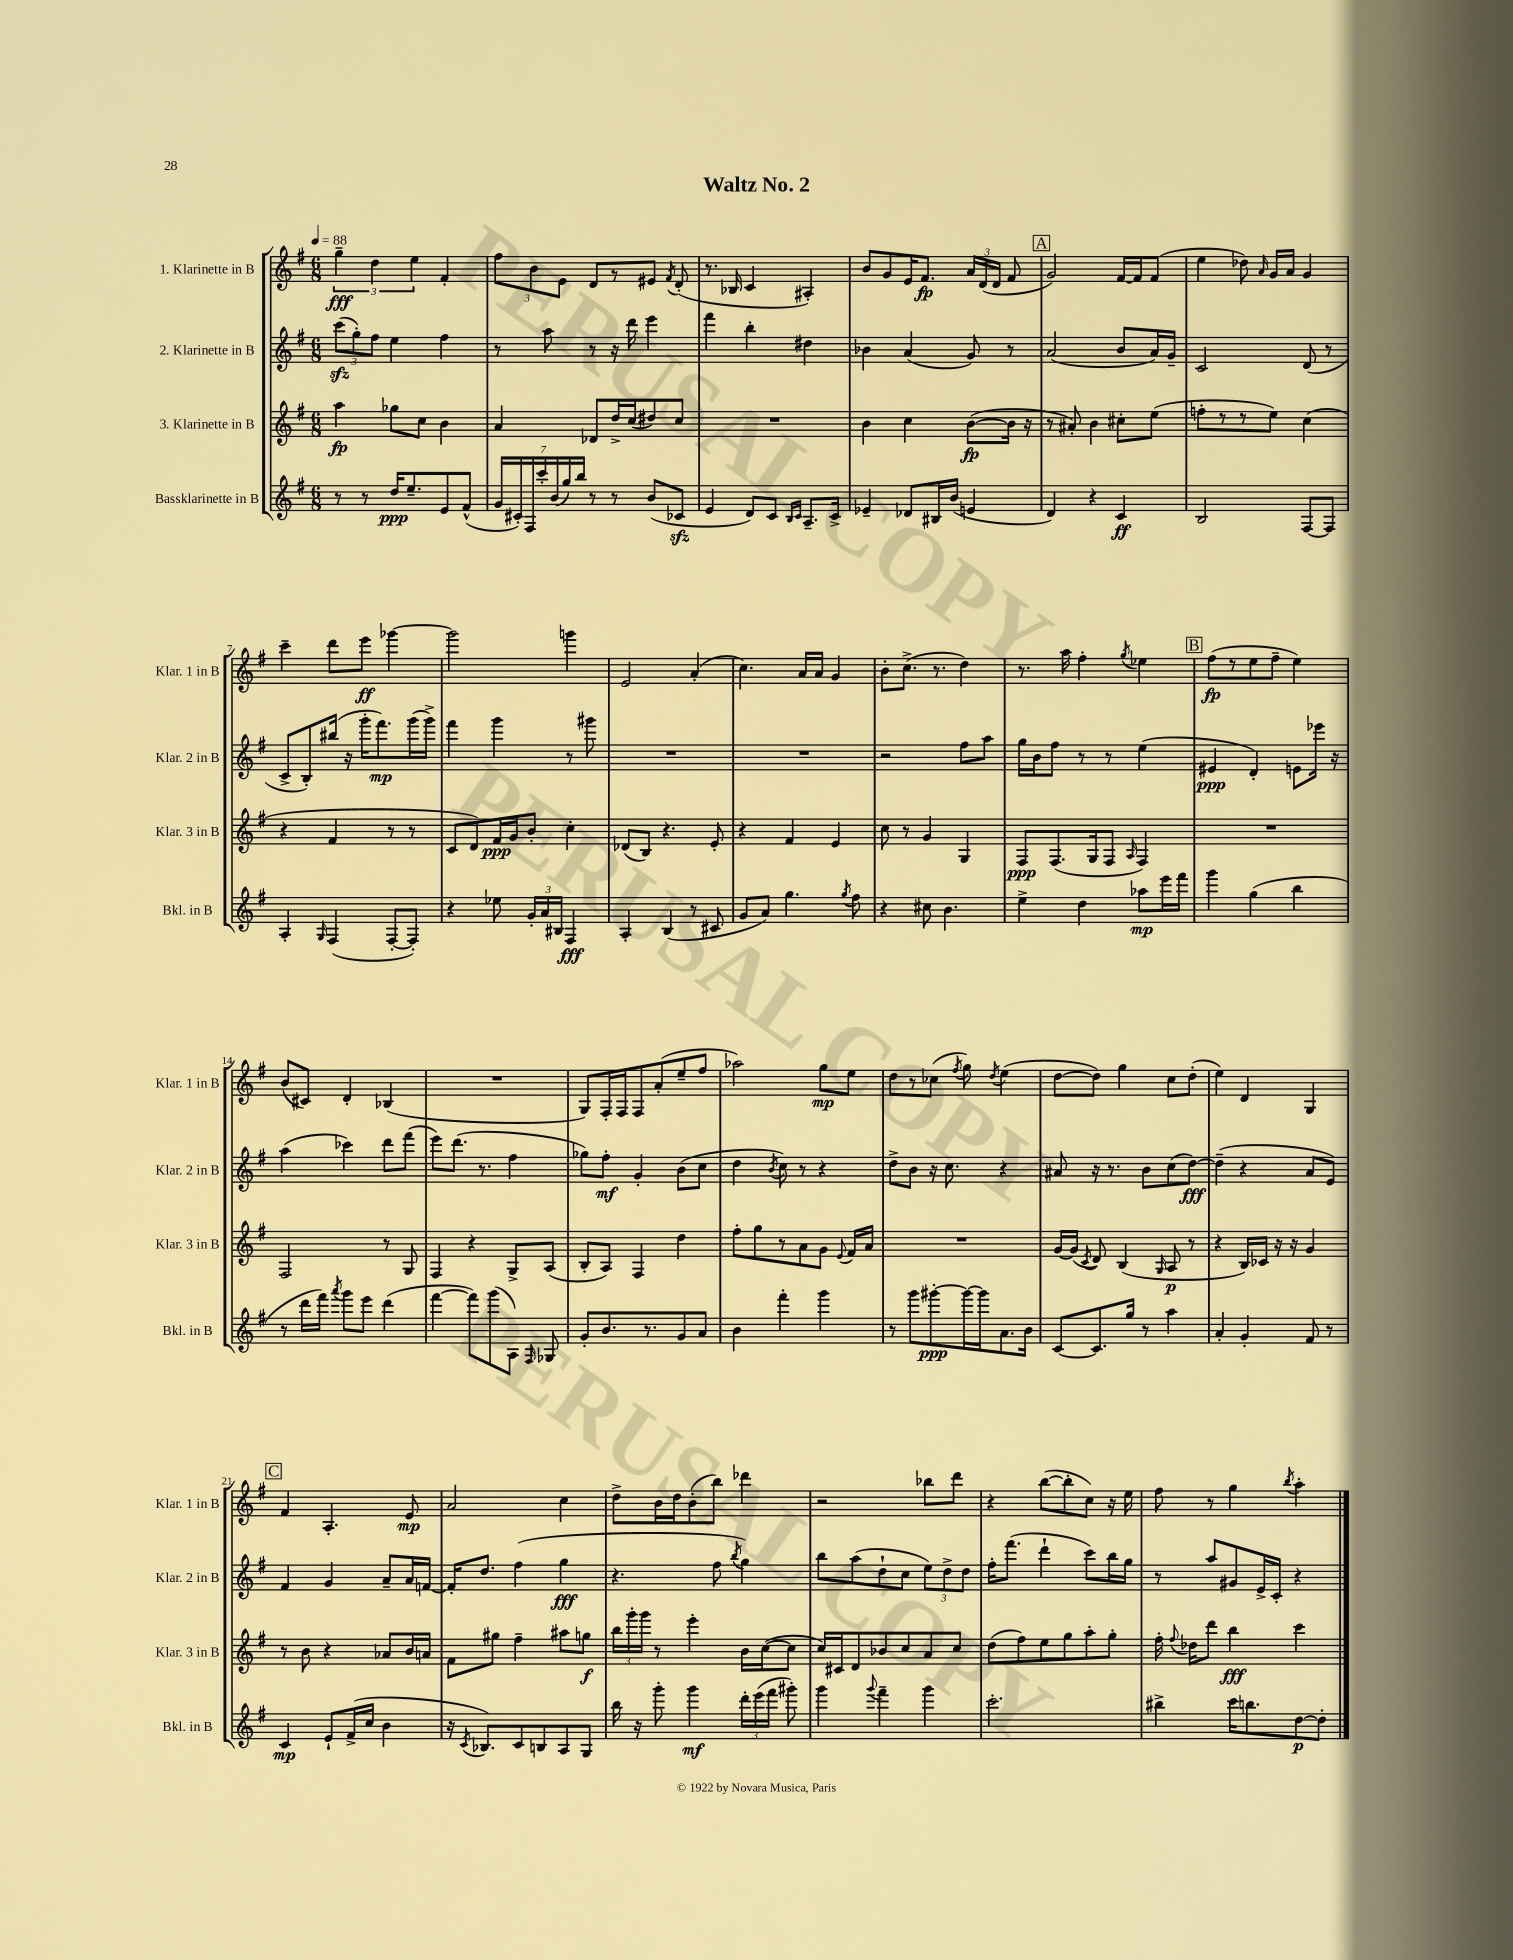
\header { title = "Waltz No. 2" }
<<
\new StaffGroup <<
\new Staff = "s0" \with { instrumentName = "1. Klarinette in B" shortInstrumentName = "Klar. 1 in B" } {
    \clef treble \key g \major \numericTimeSignature \time 6/8 \tempo 4 = 88
    \autoBeamOff \tuplet 3/2 { g''4--\fff d''4 e''4 } fis'4-. |
    \tuplet 3/2 { fis''8[ b'8 e'8] } d'8[ r8 eis'8] \acciaccatura { fis'8 } d'8-.( |
    r8. bes16 c'4 ais4-.) |
    b'8[ g'8 e'16 fis'8.]\fp \tuplet 3/2 { a'16[ d'16( d'16] } fis'8 |
    \mark \markup { \box "A" } g'2) fis'16[~ fis'16 fis'8]( |
    e''4 des''8) \grace { a'16 } g'16[ a'16] g'4 |
    c'''4-- d'''8[ e'''8]\ff ges'''4~ |
    ges'''2 g'''4 |
    e'2 a'4-.( |
    c''4.) a'16[ a'16] g'4 |
    b'8[-. c''8.]->( r8. d''4) |
    r8. a''16 fis''4-. \acciaccatura { g''8 } ees''4 |
    \mark \markup { \box "B" } fis''8[\fp( r8 e''8 fis''8]-- e''4) |
    b'8[( cis'8]) d'4-. bes4( |
    R2. |
    g8[) fis16-. fis16 fis8 a'8-.( e''8-- fis''8] |
    aes''2) g''8[\mp e''8] |
    d''8[ r8 ces''8]( \acciaccatura { fis''8 } g''8) \acciaccatura { d''8 } e''4( |
    d''8[~ d''8]) g''4 c''8[ d''8]-.( |
    e''4) d'4 g4 |
    \mark \markup { \box "C" } fis'4 a4.-. e'8\mp |
    a'2 c''4 |
    d''8[-> b'16 d''16 b'8-.( b''8]) des'''4 |
    r2 bes''8[ d'''8] |
    r4 b''8[~( b''8-. c''8]) r16 e''16 |
    fis''8 r8 g''4 \acciaccatura { b''8 } a''4-. \bar "|." |
}
\new Staff = "s1" \with { instrumentName = "2. Klarinette in B" shortInstrumentName = "Klar. 2 in B" } {
    \clef treble \key g \major \numericTimeSignature \time 6/8
    \autoBeamOff \tuplet 3/2 { c'''8[\sfz( g''8-.) fis''8] } e''4 fis''4 |
    r8 a''8 r8 r16 d'''16 e'''4 |
    fis'''4 b''4-. dis''4 |
    bes'4 a'4( g'8) r8 |
    \mark \markup { \box "A" } a'2( b'8[ a'16) g'16]-- |
    c'2 d'8( r8 |
    c'8[-> b8-.) bis''16]( r16 g'''16[-. fis'''8.\mp) g'''16( g'''16]->) |
    fis'''4 g'''4 r8 gis'''8 |
    R2. |
    R2. |
    r2 fis''8[ a''8] |
    g''16[ b'16 fis''8] r8 r8 e''4( |
    \mark \markup { \box "B" } eis'4\ppp d'4-.) e'8[ ees'''16] r16 |
    a''4( ces'''4) d'''8[ fis'''8]( |
    e'''8[) d'''8.]( r8. fis''4 |
    ges''8[) fis''8]-.\mf g'4-. b'8[( c''8] |
    d''4 \acciaccatura { b'8 } c''8) r8 r4 |
    d''8[-> b'8] r16 c''8. r4 |
    ais'8 r16 r8. b'8[ c''8( d''8]~\fff) |
    d''4--( r4 a'8[ e'8]) |
    \mark \markup { \box "C" } fis'4 g'4 a'8[-- a'16 f'16]~ |
    f'16[-. d''8.] fis''4( g''4\fff |
    r4. fis''8 \acciaccatura { b''8 } g''4) |
    b''8[ a''8( d''8-! c''8] \tuplet 3/2 { e''8[) d''8-> d''8] } |
    fis''16[-. fis'''8.]( d'''4-! c'''8[) b''16 g''16] |
    r8 a''8[ gis'8 e'16-> c'16]-. r4 \bar "|." |
}
\new Staff = "s2" \with { instrumentName = "3. Klarinette in B" shortInstrumentName = "Klar. 3 in B" } {
    \clef treble \key g \major \numericTimeSignature \time 6/8
    \autoBeamOff a''4\fp ges''8[ c''8] b'4 |
    a'4 des'8[ d''16-> c''16( dis''8) c''8] |
    R2. |
    b'4 c''4 b'8[~\fp( b'16] r16 |
    \mark \markup { \box "A" } r8 ais'8-.) b'4 cis''8[-. e''8]( |
    f''8[-. r8 r8 e''8]) c''4( |
    r4 fis'4 r8 r8 |
    c'8[ d'8) fis'16\ppp g'16 b'8]-. c''4-. |
    des'8[( b8]) r4. e'8-. |
    r4 fis'4 e'4 |
    c''8 r8 g'4 g4 |
    fis8[\ppp fis8.( g16 fis8] \grace { a16 } fis4) |
    \mark \markup { \box "B" } R2. |
    fis2 r8 g8 |
    fis4 r4 g8[-> a8]( |
    b8[-. a8]) fis4 d''4 |
    fis''8[-. g''8 r8 a'8 g'8] \appoggiatura { e'8 } fis'16[ a'16] |
    R2. |
    g'16[~ g'16]( \acciaccatura { c'8 } d'8) b4( \grace { g16 } a8\p r8 |
    r4 b16[) ces'16] r16 r16 g'4 |
    \mark \markup { \box "C" } r8 b'8 r4 aes'8[ b'16 a'16] |
    fis'8[ gis''8] fis''4-- ais''8[ g''8]\f |
    \tuplet 3/2 { b''16[ g'''16-. g'''16] } r8 e'''4-. b'16[ c''16~( c''8] |
    c''16[) cis'16 d'8 bes'8 c''8 a'8 c''8] |
    d''8[( fis''8) e''8 g''8 a''8-. g''8]-. |
    fis''16-. \appoggiatura { fis''8 } des''16[ d'''8] b''4\fff c'''4 \bar "|." |
}
\new Staff = "s3" \with { instrumentName = "Bassklarinette in B" shortInstrumentName = "Bkl. in B" } {
    \clef treble \key g \major \numericTimeSignature \time 6/8
    \autoBeamOff r8 r8 d''16[\ppp e''8.-- e'8 fis'8]-^( |
    \tuplet 7/4 { g'16[ cis'16-.) fis16 c'''16-. b'16( g''16) b''16] } r8 r8 b'8[( ces'8]\sfz |
    e'4 d'8[) c'8] \grace { b16[ c'16] } a8.[-- c'16]-> |
    ees'4-- des'8[ bis16 b'16]( e'4 |
    \mark \markup { \box "A" } d'4) r4 c'4\ff |
    b2 fis8[~ fis8] |
    a4-. \grace { g16 } fis4( fis8[~-. fis8]-.) |
    r4 ees''8 \tuplet 3/2 { g'16[-. a'16 bis16] } fis4\fff |
    a4-. b4( r8 cis'8 |
    g'8[ a'8]) g''4. \acciaccatura { g''8 } fis''8 |
    r4 cis''8 b'4. |
    e''4-> d''4 aes''8[\mp e'''16 fis'''16] |
    \mark \markup { \box "B" } g'''4 g''4( b''4 |
    r8 d'''16[ fis'''16]) \acciaccatura { a'''8 } g'''8[ e'''8] d'''4( |
    fis'''4~ fis'''8[) g'''8( a8]) \grace { fis16 } ges8 |
    g'8[-. b'8. r8. g'8 a'8] |
    b'4 fis'''4-. g'''4 |
    r8 g'''8[ gis'''8~-.\ppp gis'''16~ gis'''16 a'8. b'16] |
    c'8[~ c'8. g''16] r8 a''4 |
    a'4-. g'4-. fis'8 r8 |
    \mark \markup { \box "C" } c'4\mp e'8[-! fis'16->( c''16] b'4 |
    r16 \acciaccatura { c'8 } bes8.[) c'8 b8 a8 g8] |
    b''16 r16 g'''8-. g'''4\mf \tuplet 3/2 { d'''16[-. e'''16( fis'''16] } gis'''8-.) |
    g'''4 \appoggiatura { g'''8 } fis'''4-- g'''4 |
    c'''2.-. |
    bis''4-> c'''16[ b''8. d''8~\p d''8]-. \bar "|." |
}
>>
>>
